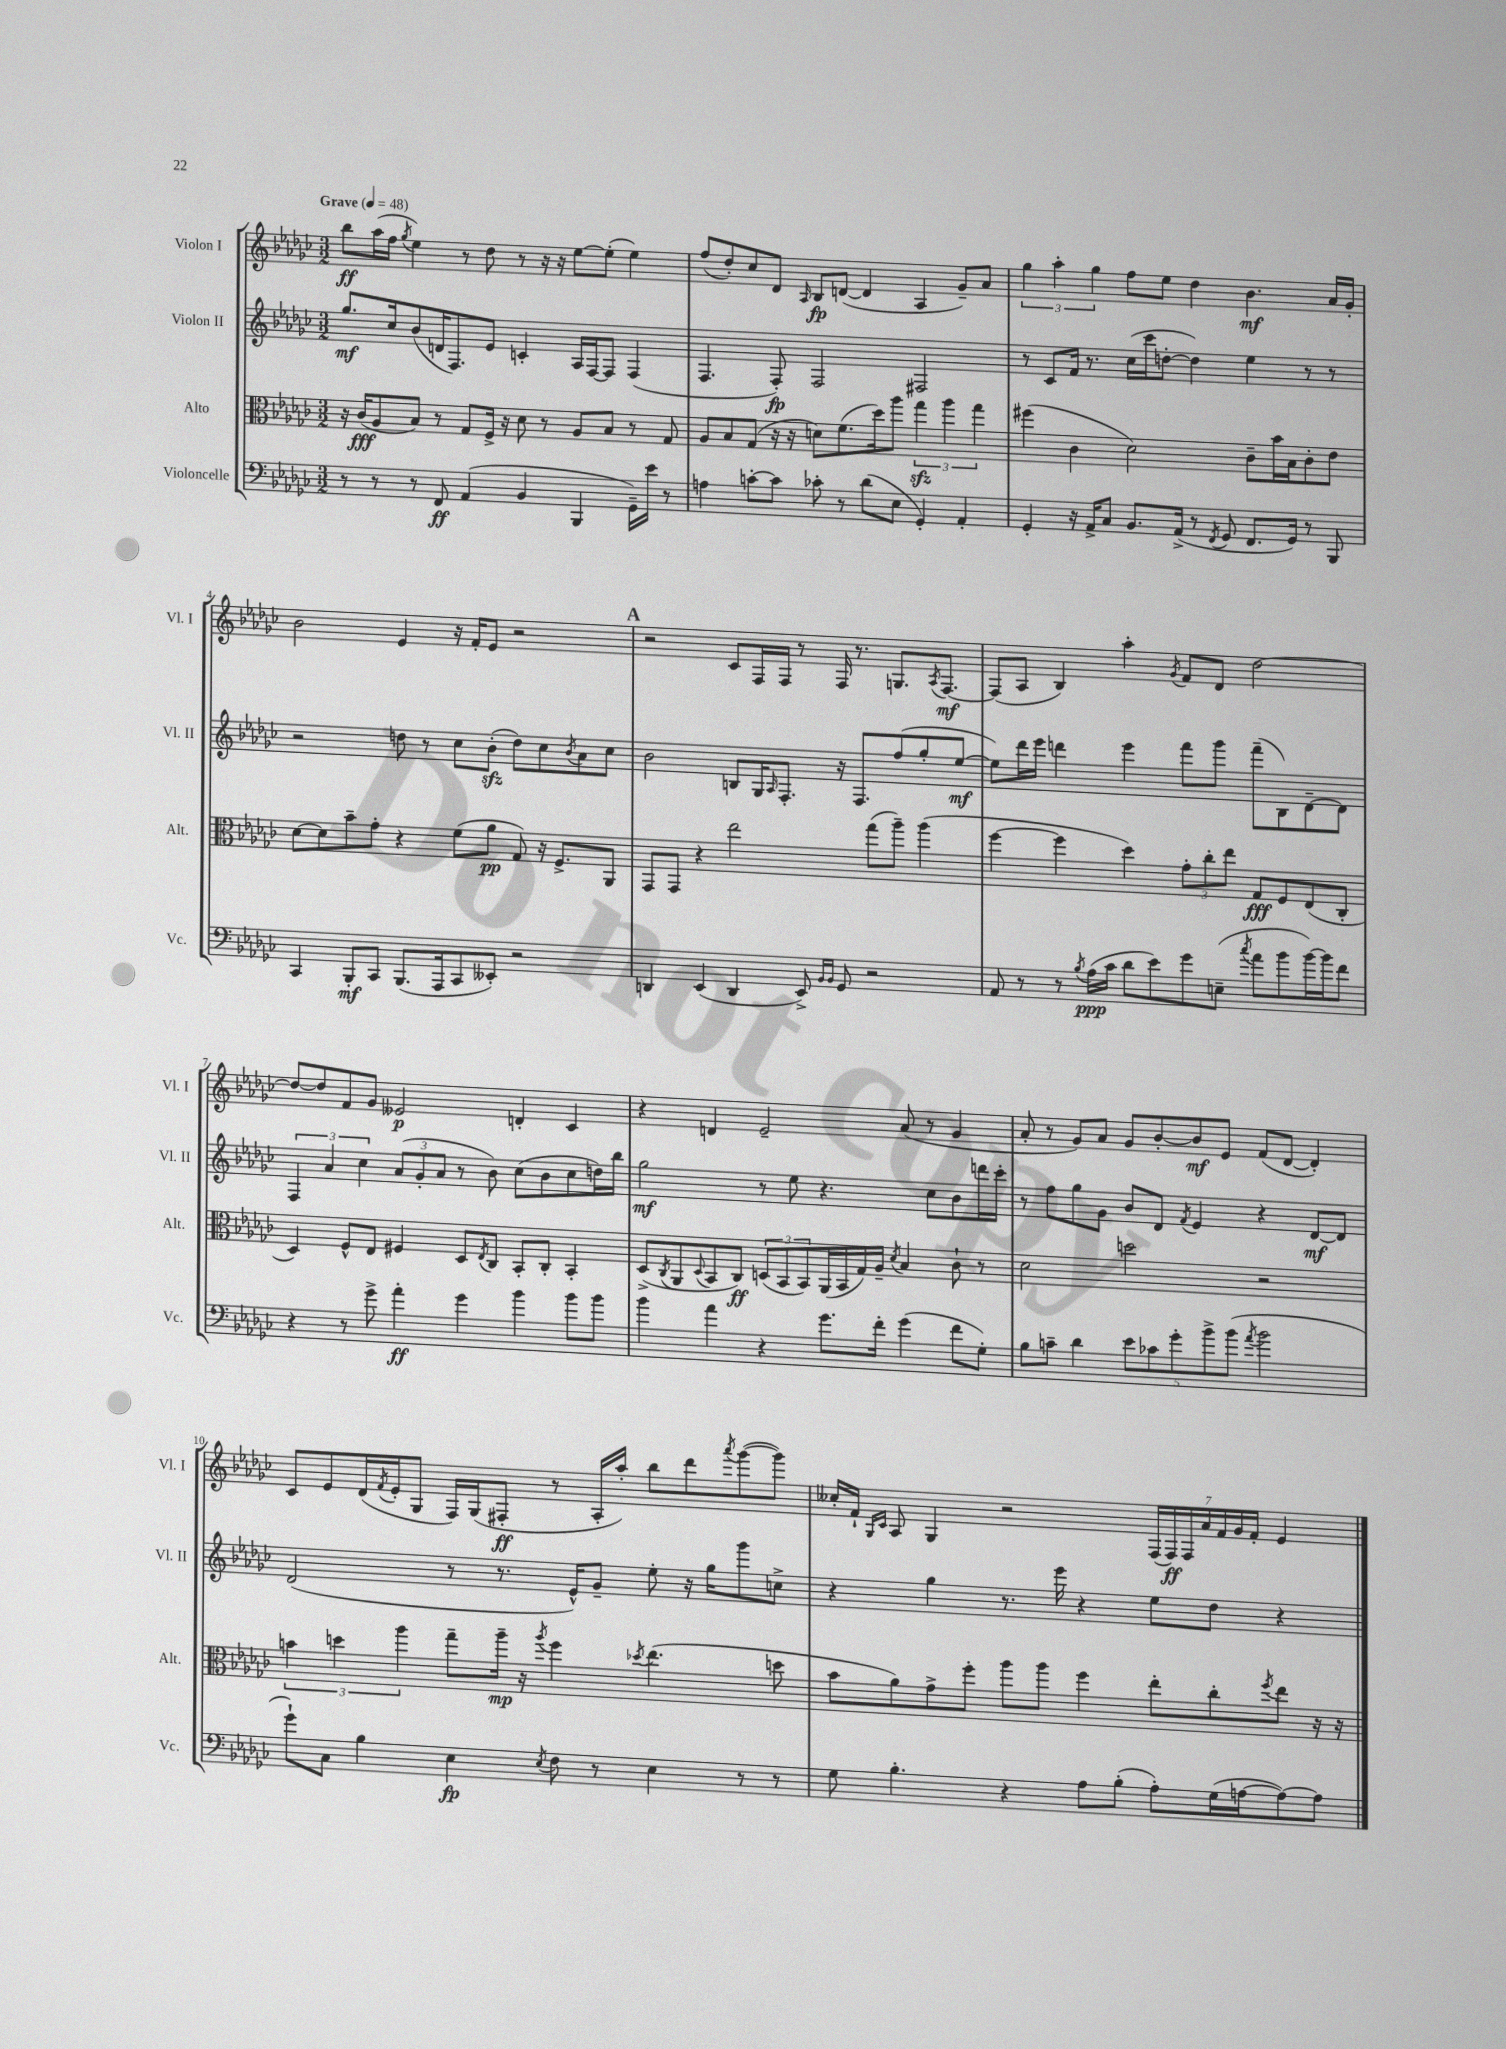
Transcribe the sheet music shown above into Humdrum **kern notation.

**kern	**dynam	**kern	**dynam	**kern	**dynam	**kern	**dynam
*part4	*part4	*part3	*part3	*part2	*part2	*part1	*part1
*staff4	*staff4	*staff3	*staff3	*staff2	*staff2	*staff1	*staff1
*I"Violoncelle	*	*I"Alto	*	*I"Violon II	*	*I"Violon I	*
*I'Vc.	*	*I'Alt.	*	*I'Vl. II	*	*I'Vl. I	*
*clefF4	*	*clefC3	*	*clefG2	*	*clefG2	*
*k[b-e-a-d-g-c-]	*	*k[b-e-a-d-g-c-]	*	*k[b-e-a-d-g-c-]	*	*k[b-e-a-d-g-c-]	*
*M3/2	*	*M3/2	*	*M3/2	*	*M3/2	*
*MM48	*	*MM48	*	*MM48	*	*MM48	*
=1	=1	=1	=1	=1	=1	=1	=1
!	!	!	!	!	!	!LO:TX:a:B:t=Grave	!
8r	.	16r	.	8.gg-/L	mf	8bb-\L	ff
.	.	(16c-/KL	fff	.	.	.	.
8r	.	8A-/	.	.	.	(16aa-\L	.
.	.	.	.	16cc-/k	.	16ff\JJ	.
.	.	.	.	.	.	8qgg-/	.
8r	.	8B-/J)	.	(8b-/	.	4ee-\)	.
8FF/	ff	8r	.	16dn/K	.	.	.
.	.	.	.	8.F/)	.	.	.
(4AA-/	.	8G-/L	.	.	.	8r	.
.	.	16F^/Jk	.	8e-/J	.	8dd-\	.
.	.	16r	.	.	.	.	.
4BB-/	.	8d-\	.	4cn'/	.	8r	.
.	.	8r	.	.	.	16r	.
.	.	.	.	.	.	16r	.
4BBB-/	.	8A-/L	.	16A-/LL	.	[8ee-\L	.
.	.	.	.	[16F/J	.	.	.
.	.	8B-/J	.	8F/J]	.	(8ee-'\J]	.
16GG-~\LL)	.	8r	.	(4F/	.	4ee-\)	.
16e-\JJ	.	.	.	.	.	.	.
8r	.	8G-/	.	.	.	.	.
=2	=2	=2	=2	=2	=2	=2	=2
4An\	.	8A-/L	.	4.F/	.	(8ff/L	.
.	.	8B-/	.	.	.	8dd-'/)	.
[8cn'\L	.	(8G-/J	.	.	.	8cc-/	.
8c\J]	.	16r	.	8F'/)	fp	8d-/J	.
.	.	16r	.	.	.	.	.
.	.	.	.	.	.	16qqA-/	.
8c-X'\	.	8dn\L)	.	2F/	.	8B-/L	fp
8r	.	(8.f\	.	.	.	([8dn/J	.
(8d-\L	.	.	.	.	.	4d/]	.
.	.	16dd-\k)	.	.	.	.	.
8E-\J	.	8aa-\J	.	.	.	.	.
4GG-'/)	.	6gg-zz\	.	2F#X/	.	4A-/	.
.	.	6aa-\	.	.	.	.	.
4AA-'/	.	.	.	.	.	8g-~/L)	.
.	.	6gg-\	.	.	.	.	.
.	.	.	.	.	.	8a-/J	.
=3	=3	=3	=3	=3	=3	=3	=3
4GG-'/	.	(4ff#X\	.	8r	.	6gg-\	.
.	.	.	.	8c-/L	.	.	.
.	.	.	.	.	.	6aa-'\	.
16r	.	4c-\	.	16f/Jk	.	.	.
16AA-^/KL	.	.	.	8.r	.	.	.
.	.	.	.	.	.	6gg-\	.
8C-/J	.	.	.	.	.	.	.
8.BB-/L	.	2d-\)	.	(16cc-\LL	.	8ff\L	.
.	.	.	.	16ccc-\J	.	.	.
.	.	.	.	[8ddn'\J	.	8ee-\J	.
(16AA-^/Jk	.	.	.	.	.	.	.
8r	.	.	.	4dd\])	.	4dd-\	.
8qFF/	.	.	.	.	.	.	.
8GG-/	.	.	.	.	.	.	.
8.FF/L	.	8c-~\L	.	4ee-\	.	4.b-\	mf
.	.	16b-\L	.	.	.	.	.
16GG-/Jk)	.	16B-\J	.	.	.	.	.
8r	.	8c-'\	.	8r	.	.	.
8BBB-/	.	8e-\J	.	8r	.	16a-/LL	.
.	.	.	.	.	.	16g-'/JJ	.
!!LO:LB:g=z
=4	=4	=4	=4	=4	=4	=4	=4
4CC-/	.	[8d-\L	.	2r	.	2b-\	.
.	.	8d-\]	.	.	.	.	.
8BBB-'/L	mf	8b-~\	.	.	.	.	.
8CC-/J	.	8g-'\J	.	.	.	.	.
(8.BBB-/L	.	4r	.	8ddn\	.	4e-/	.
.	.	.	.	8r	.	.	.
16AAA-/k	.	.	.	.	.	.	.
8CC-/	.	(8f\L	.	8cc-\L	.	16r	.
.	.	.	.	.	.	16f'/KL	.
8EE--X'/J)	.	8a-\J	pp	(8b-zz'\J	.	8e-/J	.
2r	.	8G-/)	.	8dd\L)	.	2r	.
.	.	16r	.	8cc-\	.	.	.
.	.	8.F^/L	.	.	.	.	.
.	.	.	.	8qb-/	.	.	.
.	.	.	.	8a-\	.	.	.
.	.	8AA-/J	.	8cc-\J	.	.	.
!!LO:REH:place=s1:t=A
=5	=5	=5	=5	=5	=5	=5	=5
4DDn/	.	8GG-/L	.	2b-\	.	2r	.
.	.	8GG-/J	.	.	.	.	.
(4EE-/	.	4r	.	.	.	.	.
4DD/	.	2ee-\	.	8Bn/L	.	8c-/L	.
.	.	.	.	16G-/K	.	16F/L	.
.	.	.	.	16qqA-/	.	.	.
.	.	.	.	8.F'/J	.	16F/JJ	.
8EE-^/)	.	.	.	.	.	8r	.
16qqBB-/LL	.	.	.	.	.	.	.
16qqBB-/JJ	.	.	.	.	.	.	.
8GG-/	.	.	.	16r	.	16F/	.
.	.	.	.	8.F/L	.	8.r	.
2r	.	(8gg-\L	.	.	.	.	.
.	.	8aa-~\J)	.	(8ff/	.	8.Gn/L	.
.	.	(4aa-\	.	8gg-'/	.	.	.
.	.	.	.	.	.	8qA-/	.
.	.	.	.	.	.	[8.F/J	mf
.	.	.	.	[8ee-/J	mf	.	.
=6	=6	=6	=6	=6	=6	=6	=6
8AA-/	.	[4ff\	.	8ee-\L])	.	(8F/L]	.
8r	.	.	.	16ddd-\L	.	8A-/J	.
.	.	.	.	16eee-\JJ	.	.	.
8r	.	4ff\]	.	4dddn\	.	4B-/)	.
8qB-/	.	.	.	.	.	.	.
(16A-\LL	ppp	.	.	.	.	.	.
16c-\JJ	.	.	.	.	.	.	.
8d-\L	.	4dd-\)	.	4eee-\	.	4aa-'\	.
8e-\)	.	.	.	.	.	.	.
.	.	.	.	.	.	8qg-/	.
8g-\	.	12g-'\L	.	8fff\L	.	8f/L	.
.	.	12cc-'\	.	.	.	.	.
(8En~\J	.	.	.	8ggg-\J	.	8d-/J	.
.	.	12ee-\J	.	.	.	.	.
8qcc-/	.	.	.	.	.	.	.
8a-\L	.	8G-/L	fff	(8fff~\L	.	[2dd-\	.
8b-\	.	8F/	.	8B-\)	.	.	.
[16b-\L)	.	(8E-/	.	[8d-~\	.	.	.
16b-\J]	.	.	.	.	.	.	.
8f\J	.	8C-'/J	.	8d-\J]	.	.	.
!!LO:LB:g=z
=7	=7	=7	=7	=7	=7	=7	=7
4r	.	4D-/)	.	6F/	.	8dd-/L_	.
.	.	.	.	.	.	8dd-/]	.
.	.	.	.	6a-/	.	.	.
8r	.	8F^^/L	.	.	.	8f/	.
.	.	.	.	6cc-\	.	.	.
8g-^\	.	8E-/J	.	.	.	8g-/J	.
4a-'\	ff	4F#X/	.	(12a-/L	.	2e--X/	p
.	.	.	.	12g-'/	.	.	.
.	.	.	.	12a-/J	.	.	.
4g-\	.	8D-/L	.	8r	.	.	.
.	.	8qE-/	.	.	.	.	.
.	.	8C-/J	.	8b-\)	.	.	.
4b-\	.	8BB-'/L	.	(8cc-\L	.	4dn'/	.
.	.	8C-'/J	.	8b-\	.	.	.
8b-\L	.	4BB-'/	.	8cc-\	.	4c-/	.
8b-\J	.	.	.	16ddn\L)	.	.	.
.	.	.	.	16bb-\JJ	.	.	.
=8	=8	=8	=8	=8	=8	=8	=8
4b-\	.	(8D-^/L	.	2gg-\	mf	4r	.
.	.	8qC-/	.	.	.	.	.
.	.	8AA-/	.	.	.	.	.
.	.	8qqD-/	.	.	.	.	.
4a-\	.	8BB-/	.	.	.	4dn/	.
.	.	8C-/J)	ff	.	.	.	.
4r	.	(12Dn/L	.	8r	.	2e-~/	.
.	.	12BB-/	.	.	.	.	.
.	.	.	.	8ee-\	.	.	.
.	.	12BB-/)	.	.	.	.	.
8.g-\L	.	(16AA-/L	.	4.r	.	.	.
.	.	16BB-/	.	.	.	.	.
.	.	16G-/)	.	.	.	.	.
16f'\Jk	.	16A-~/JJ	.	.	.	.	.
.	.	8qd-/	.	.	.	.	.
(4g-\	.	4B-/	.	.	.	(8a-/	.
.	.	.	.	8cc-\L	.	8r	.
8f\L	.	8c-`\	.	8b-\	.	4g-/	.
8G-'\J)	.	8r	.	16dddn\L	.	.	.
.	.	.	.	16ccc-'\JJ	.	.	.
=9	=9	=9	=9	=9	=9	=9	=9
8B-\L	.	2d-\	.	8r	.	8a-'/	.
8cn~\J	.	.	.	8ff\L	.	8r	.
4d-\	.	.	.	8gg-\	.	8g-/L)	.
.	.	.	.	8g-\J	.	8a-/J	.
10e-\L	.	2ddn\	.	8b-/L	.	8g-/L	.
10c-X\	.	.	.	.	.	.	.
.	.	.	.	8d-/J	.	[8b-'/	.
10g-'\	.	.	.	.	.	.	.
.	.	.	.	8qf/	.	.	.
.	.	.	.	4e-/	.	8b-/]	mf
10b-^\	.	.	.	.	.	.	.
.	.	.	.	.	.	8e-/J	.
(10b-\J	.	.	.	.	.	.	.
8qa-/	.	.	.	.	.	.	.
2b-\	.	2r	.	4r	.	(8f/L	.
.	.	.	.	.	.	[8d-/J	.
.	.	.	.	[8d-/L	mf	4d-'/])	.
.	.	.	.	8d-/J]	.	.	.
!!LO:LB:g=z
=10	=10	=10	=10	=10	=10	=10	=10
8g-`\L)	.	6bn\	.	(2d-/	.	8c-/L	.
8C-\J	.	.	.	.	.	8e-/	.
.	.	6ddn\	.	.	.	.	.
4B-\	.	.	.	.	.	(16d-/L	.
.	.	.	.	.	.	8qf/	.
.	.	.	.	.	.	16e-'/J	.
.	.	6aa-\	.	.	.	.	.
.	.	.	.	.	.	8G-/J	.
4E-\	fp	8gg-~\L	.	8r	.	16F/LL)	.
.	.	.	.	.	.	(16G-/J	.
.	.	16aa-~\Jk	mp	8.r	.	8F#X'/J	ff
.	.	16r	.	.	.	.	.
8qE-/	.	8qaa-/	.	.	.	.	.
8F\	.	4ff\	.	.	.	8r	.
.	.	.	.	16e-^^/KL)	.	.	.
8r	.	.	.	8g-~/J	.	16A-'/LL	.
.	.	.	.	.	.	16aa-'/JJ)	.
.	.	8qdd-X/	.	.	.	.	.
4E-\	.	(4.ee-\	.	8ee-'\	.	8bb-\L	.
.	.	.	.	16r	.	8ddd-\	.
.	.	.	.	16gg-\KL	.	.	.
.	.	.	.	.	.	8qaaa-/	.
8r	.	.	.	8ggg-\	.	([8ggg-\	.
8r	.	8ddn\	.	8ccn^\J	.	8ggg-\J])	.
=11	=11	=11	=11	=11	=11	=11	=11
8G-\	.	8b-\L	.	4r	.	16cc--X'/LL	.
.	.	.	.	.	.	16f`/JJ	.
.	.	.	.	.	.	16qqG-/LL	.
.	.	.	.	.	.	16qqc-/JJ	.
4.B-'\	.	8a-\)	.	.	.	8A-/	.
.	.	8g-^\	.	4gg-\	.	4G-/	.
.	.	8ff'\J	.	.	.	.	.
4r	.	8aa-\L	.	8.r	.	2r	.
.	.	8aa-\J	.	.	.	.	.
.	.	.	.	16eee-\	.	.	.
8A-\L	.	4ff\	.	4r	.	.	.
(8B-'\J	.	.	.	.	.	.	.
8A-'\L)	.	8ee-'\L	.	8ee-\L	.	(28F/LL	.
.	.	.	.	.	.	28F/)	ff
.	.	.	.	.	.	28F/	.
.	.	.	.	.	.	28a-/	.
(16G-\L	.	8cc-'\	.	8dd-\J	.	.	.
.	.	.	.	.	.	28f/	.
.	.	.	.	.	.	28g-/	.
[16An\J	.	.	.	.	.	.	.
.	.	.	.	.	.	28f'/JJ	.
.	.	8qff/	.	.	.	.	.
8A\_)	.	8ee-\J	.	4r	.	4e-/	.
8A\J]	.	16r	.	.	.	.	.
.	.	16r	.	.	.	.	.
==	==	==	==	==	==	==	==
*-	*-	*-	*-	*-	*-	*-	*-
